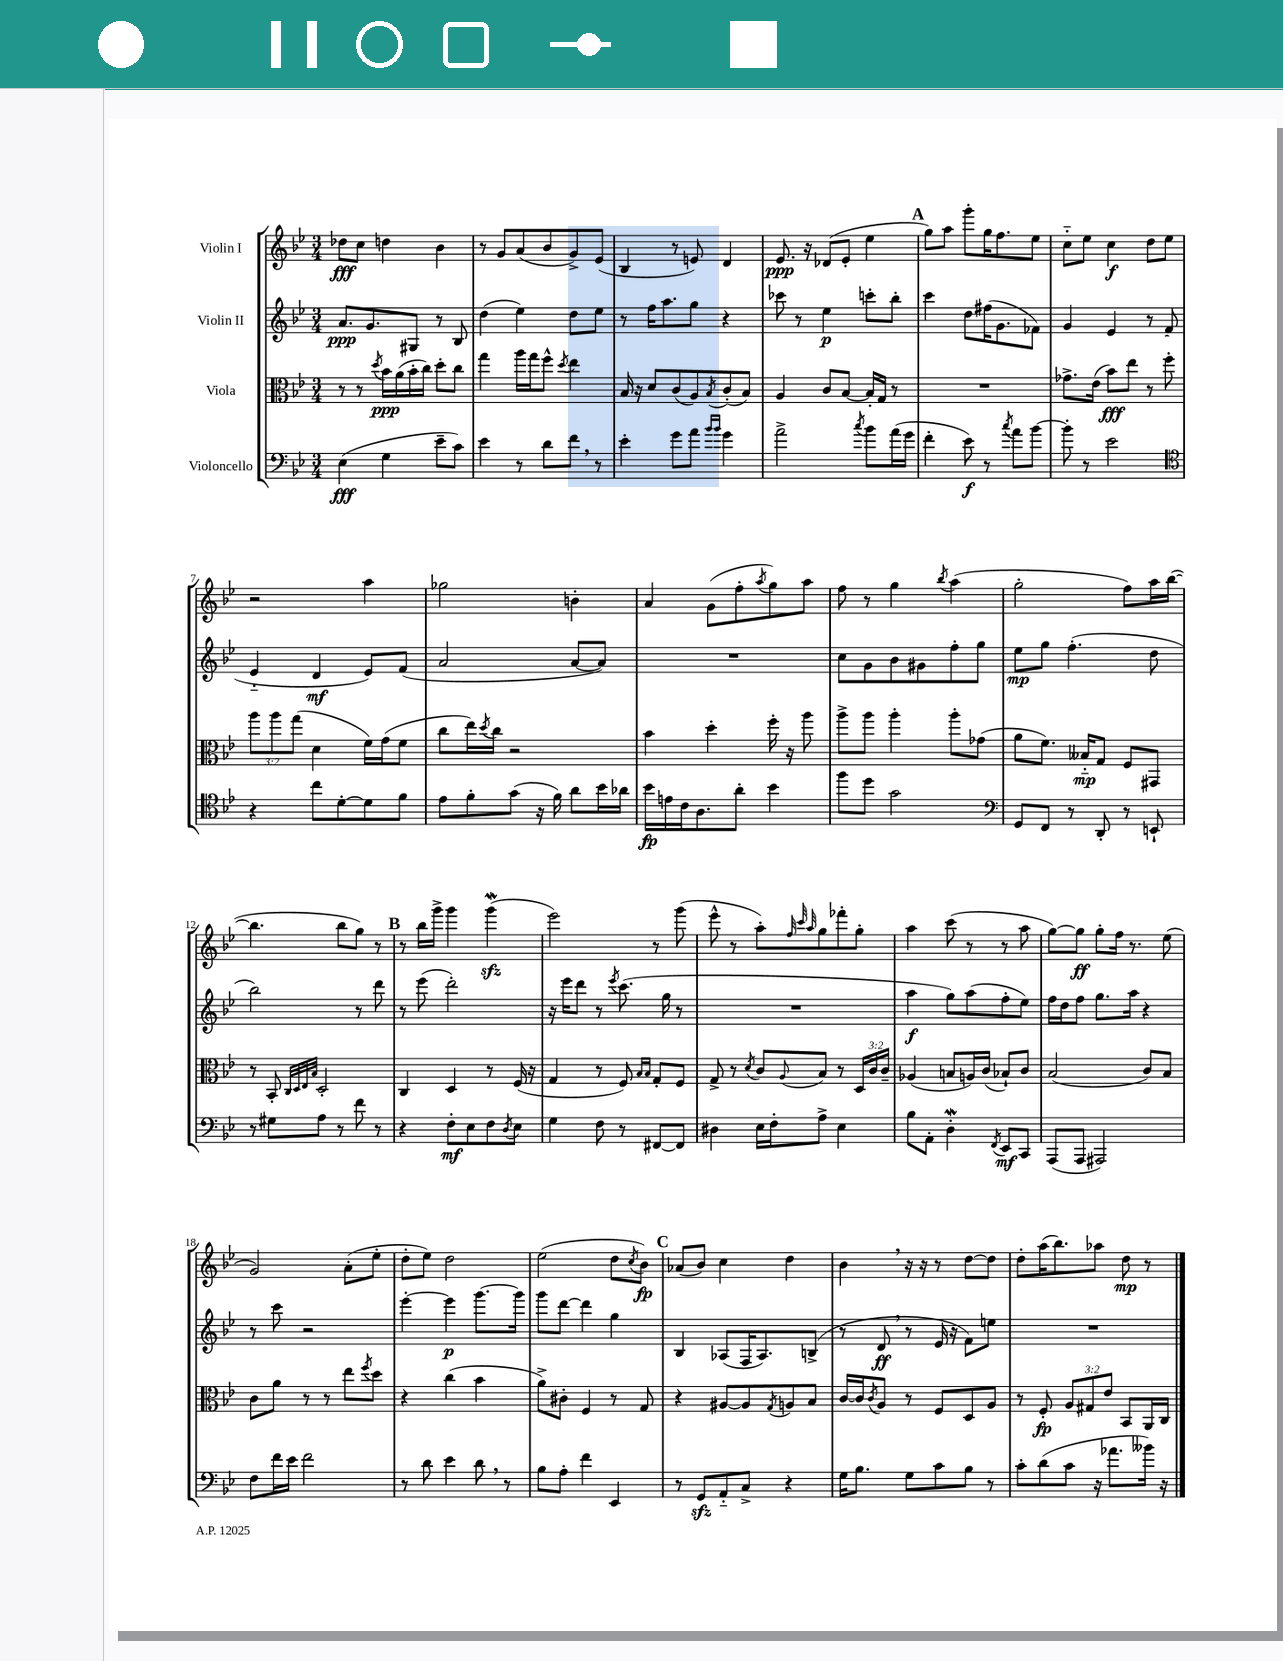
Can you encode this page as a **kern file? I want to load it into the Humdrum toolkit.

**kern	**kern	**kern	**kern
*staff4	*staff3	*staff2	*staff1
*clefF4	*clefC3	*clefG2	*clefG2
*k[b-e-]	*k[b-e-]	*k[b-e-]	*k[b-e-]
*M3/4	*M3/4	*M3/4	*M3/4
(4E-\	8r	8.a/L	8dd-\L
.	8r	.	8cc\J
.	.	8.g/	.
.	8qdd/	.	.
4G\	16b-\LL	.	4dd\
.	(16a\	.	.
.	16b-'\	8G#/J	.
.	16cc\JJ)	.	.
8e-~\L	8dd'\L	8r	4b-\
8c\J)	8cc\J	8B-/	.
=	=	=	=
4e-\	4gg\	(4dd\	8r
.	.	.	8g/L
8r	16aa\LL	4ee-\)	(8a/
.	16gg\J	.	.
8d\L	8ff^^\J	.	8b-/
.	8qdd/	.	.
8f\J	4ee-\	8dd\L	8g^/)
8r	.	8ee-\J	(8e-/J
=	=	=	=
4e-'\	16B-/	8r	4B-/
.	16r	.	.
.	8d/L	16ff\LK	.
.	.	8.aa\	.
8g\L	(8c/	.	8r
8a\J	8A/)	8gg\J	8e/)
16qqb-/LL	.	.	.
16qqb-/JJ	8qB-/	.	.
4g\	(8c'/	4r	4d/
.	8B-/J)	.	.
=	=	=	=
2a^\	4A/	8ccc-\	8.e-/
.	.	8r	.
.	.	.	16r
.	8c/L	4ee-\	(8d-/L
.	[8B-/J	.	8e-'/J
8qcc/	.	.	.
8b-\L	16B-'/]LL	8ccc'\L	4ee-\
.	16G/JJ	.	.
(16a\L	8r	8bb-'\J	.
16g\JJ	.	.	.
=	=	=	=
4f'\	2.r	4ccc\	8gg\L)
.	.	.	8aa\J
8e-\)	.	8dd\L	8ggg'\L
8r	.	(16ff#\K	16gg\K
.	.	8.g\	8.ff\
8qcc/	.	.	.
8a\L	.	.	.
[8b-\J	.	8f-\J)	8ee-\J
=	=	=	=
8b-'\]	8.g-^\L	4g/	8cc'~\L
8r	.	.	8ee-\J
.	(16e-\Jk	.	.
2e-\	8b-\L)	4e-/	4cc\
.	8ee-\J	.	.
.	8r	8r	8dd\L
.	8ff'\	(8f/	8ee-\J
=	=	=	=
*clefC4	*	*	*
4r	12aa\L	4e-'~/	2r
.	12aa\	.	.
.	(12gg\J	.	.
8cc\L	4d\	4d/	.
[8d'\	.	.	.
8d\]	16f\LL)	8e-/L)	4aa\
.	(16g\J	.	.
8f\J	8f\J	(8f/J	.
=	=	=	=
8e-\L	8cc\L	2a/	2gg-\
8f'\	16ee-\L)	.	.
.	8qdd/	.	.
.	16cc\JJ	.	.
(8g\J	2r	.	.
16r	.	.	.
16f\)	.	.	.
8a\L	.	[8a/L	4b'\
16b-\L	.	8a/]J)	.
16a-\JJ	.	.	.
=	=	=	=
16b-\LL	4b-\	2.r	4a/
16e\	.	.	.
16c\J	.	.	.
8.A\	.	.	.
.	4dd'\	.	(8g\L
8a'\J	.	.	8ff'\
.	.	.	8qaa/
4b-\	16ff'\	.	8gg\)
.	16r	.	.
.	8aa\	.	8aa\J
=	=	=	=
8ff\L	8aa^\L	8cc\L	8ff\
8dd\J	8aa\J	8g\	8r
2g\	4aa'\	8b-\	4gg\
.	.	8g#\	.
.	.	.	8qbb-/
.	8aa'\L	8ff'\	(4aa\
.	(8g-\J	8gg\J	.
=	=	=	=
*clefF4	*	*	*
8GG/L	8a\L	8ee-\L	2gg'\
8FF/J	8.f\J)	8gg\J	.
8r	.	(4.ff'\	.
.	16B--'~/LK	.	.
8DD'/	8G/J	.	.
8r	8F/L	.	8ff\L)
8EE`/	8GG#/J	8dd\	16aa\L
.	.	.	([16bb-\JJ
=	=	=	=
8r	8r	2bb-\)	4.bb-\]
8G#\L	8BB-'/	.	.
.	32qqC/LLL	.	.
.	32qqD/	.	.
.	32qqE-/	.	.
.	32qqB-/JJJ	.	.
8A\J	2D'/	.	.
8r	.	.	8bb-\L
8f\	.	8r	8gg\J)
8r	.	8ddd\	8r
=	=	=	=
4r	4C/	8r	8r
.	.	(8eee-\	16bb-\LL
.	.	.	16ggg^\JJ
8F'\L	4D/	2ddd'\)	4ggg\
8E-\	.	.	.
8F\	8r	.	(4ggg\
8qD/	.	.	.
8E-\J	(16F/	.	.
.	16r	.	.
=	=	=	=
4G\	4G/	16r	2eee-\)
.	.	16eee-\LK	.
.	.	8ddd\J	.
8F\	8r	8r	.
.	.	8qeee-/	.
8r	8F/)	(8.ccc\	.
.	16qqB-/LL	.	.
.	16qqB-/JJ	.	.
[8FF#/L	8G'/L	.	8r
.	.	16gg\	.
8FF#/]J	8F/J	8r	(8ggg\
=	=	=	=
4D#\	8G^/	2.r	8eee-^^\
.	8r	.	8r
.	8qd/	.	.
16E-\LL	8c/L	.	8aa'\L)
16F'\J	.	.	.
.	.	.	32qqff/
.	.	.	32qqccc/
.	8qqA/	.	32qqaa/
8A^\J	8B-/J	.	8gg\
4E-\	8r	.	8fff-'\
.	24D/LL	.	8gg'\J
.	24c/	.	.
.	24c~/JJ	.	.
=	=	=	=
8B-\L	(4A-/	4aa\	4aa\
8AA'\J	.	.	.
4D'\	8B/L	8gg\L)	(8ccc\
.	16A/L)	(8aa\	8r
.	(16c/JJ	.	.
8qFF/	.	.	.
8EE-/L	8B-`/L)	8ff'\	8r
8CC/J	8c/J	8ee-\J)	8aa\
=	=	=	=
(8AAA/L	(2B-/	16ff\LL	[8gg\L)
.	.	16dd\J	.
8AAA/J	.	8ff\J	8gg\]J
2AAA#/)	.	8.gg\L	8gg'\L
.	.	.	16ff\Jk
.	.	16aa\Jk	8.r
.	8c/L)	4r	.
.	8B-/J	.	(8ee-\
=	=	=	=
8F\L	8c\L	8r	2g/)
16f\L	8a\J	8ccc\	.
16e-\JJ	.	.	.
2f\	8r	2r	.
.	8r	.	.
.	8ee-\L	.	(8a'\L
.	8qff/	.	.
.	8dd\J	.	8ee-'\J
=	=	=	=
8r	4r	[4eee-'\	8dd'\L
8d\	.	.	8ee-\J)
4e-\	(4cc\	4eee-\]	2dd\
8d\	4b-\	[8.ggg\L	.
8r	.	.	.
.	.	16ggg\]Jk	.
=	=	=	=
8B-\L	8a^\L)	8ggg\L	(2ee-\
8A'\J	8c#'\J	[8ddd\J	.
4f\	4F/	4ddd\]	.
4EE-/	8r	4gg\	8dd\L
.	.	.	8qcc/
.	8G/	.	8b-\J)
=	=	=	=
8r	4r	4B-/	(8a-/L
8GG/L	.	.	8b-/J)
8AA'~/	[8A#/L	(8A-/L	4cc\
8C^/J	8A#/]	16F/K	.
.	.	8.A-/)	.
.	8qG/	.	.
4r	8A/	.	4dd\
.	8B-/J	(8B^/J	.
=	=	=	=
16G\LK	[16c/LL	8r	4b-\
8.B-\J	16c/]J	.	.
.	8qc/	.	.
.	8A/J	8d/	.
8G\L	8r	8r	16r
.	.	.	16r
8c\	8F/L	16e-/	8r
.	.	16r	.
8B-\J	8D/	8f\L)	[8dd\L
8r	8A/J	8ee\J	8dd\]J
=	=	=	=
8c'\L	8r	2.r	8dd'\L
(8d\	8F'/	.	(16aa\K
.	.	.	8.bb-\)
8c\J	12A/L	.	.
.	12G#/	.	.
16r	.	.	8aa-\J
.	12e-/J	.	.
8.a-\L	.	.	.
.	8BB-/L	.	8dd\
16b--\Jk)	16AA/L	.	8r
16r	16C/JJ	.	.
==	==	==	==
*-	*-	*-	*-
